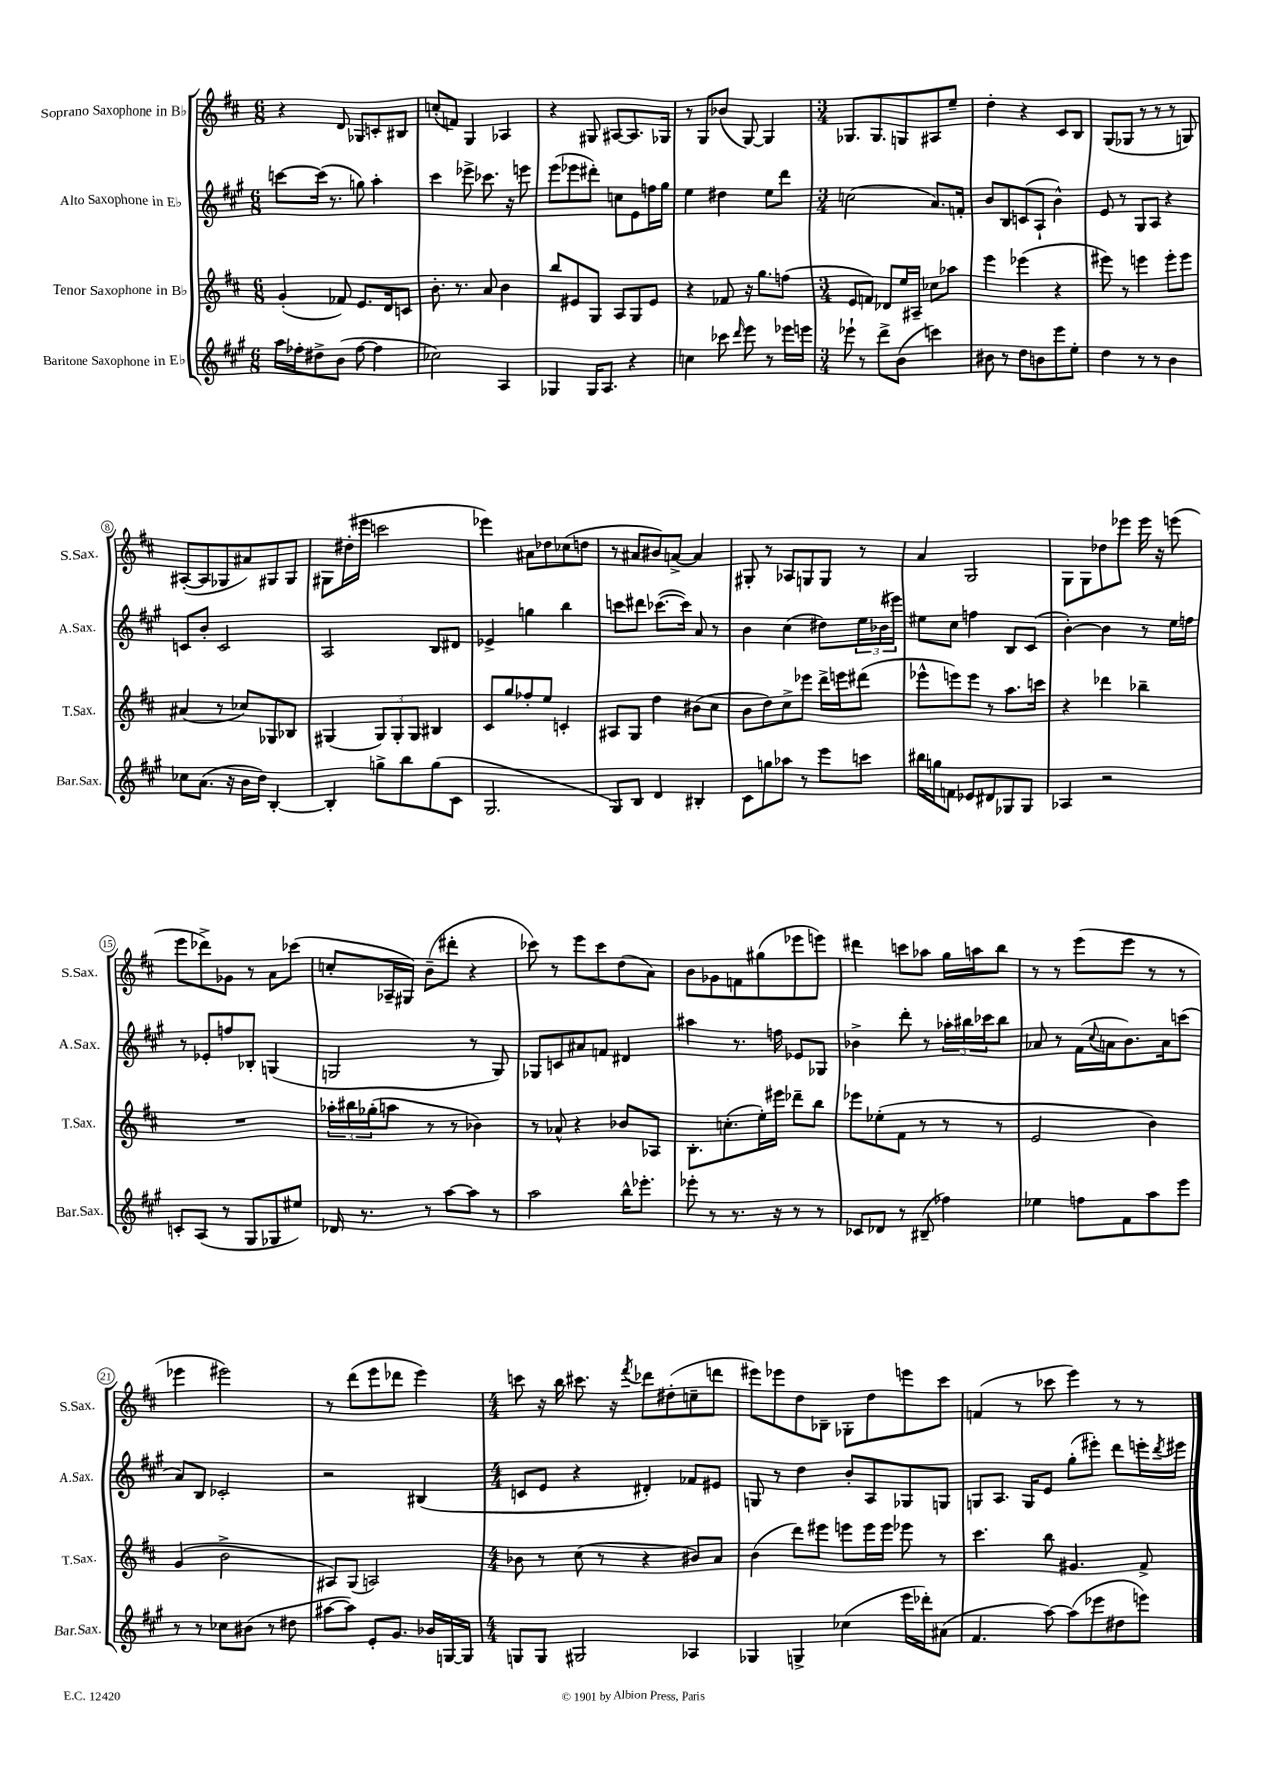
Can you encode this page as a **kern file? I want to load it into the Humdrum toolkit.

**kern	**kern	**kern	**kern
*part4	*part3	*part2	*part1
*staff4	*staff3	*staff2	*staff1
*I"Baritone Saxophone in E♭	*I"Tenor Saxophone in B♭	*I"Alto Saxophone in E♭	*I"Soprano Saxophone in B♭
*I'Bar.Sax.	*I'T.Sax.	*I'A.Sax.	*I'S.Sax.
*clefG2	*clefG2	*clefG2	*clefG2
*k[f#c#g#]	*k[f#c#]	*k[f#c#g#]	*k[f#c#]
*M6/8	*M6/8	*M6/8	*M6/8
=1	=1	=1	=1
16aa\LL	(4g'/	[8cccn\L	4r
16ff-X'\J	.	.	.
8dd#X^\	.	(16ccc\Jk]	.
.	.	8.r	.
(8b\J	8f-X/)	.	8d/
[8ff-\	8.e/L	8ggn\)	8G-X/L
4ff-\]	.	4aa'\	8cn'/
.	16d/k	.	.
.	8cn/J	.	8B#X/J
=2	=2	=2	=2
2cc-X\)	8.b'\	4ccc#\	(8ccn'/L
.	.	.	8fn/J)
.	8.r	.	.
.	.	8eee-X^\	4G/
.	8a/	8.ccc-X\	.
4A/	4b\	.	4A-X/
.	.	16r	.
.	.	8eeen\	.
=3	=3	=3	=3
4G-X/	8bb/L	(8eee\L	4r
.	8e#X/	8eee-X\	.
16G-/KL	8G/J	8ddd#X'\J)	8G#X/
8.A/J	.	.	.
.	8A/L	8ccn\L	[8A#X/L
4r	8G/	8e\	8.A#/]
.	8e#/J	16ffn\L	.
.	.	16gg#\JJ	16G-X/Jk
=4	=4	=4	=4
4ccn\	4r	4ee\	8r
.	.	.	8G/L
8ccc-X\	8f-X/	4dd#X\	(8b-X/J
16qqddd/	.	.	.
8eee\	16r	.	[8G/)
.	8.gg\L	.	.
8r	.	8ee\L	4G/]
16eee-X\LL	(8ffn\J	8ddd\J	.
16eeen\JJ	.	.	.
=5	=5	=5	=5
*M3/4	*M3/4	*M3/4	*M3/4
8eee-X`\	8e/L	(2ccn\	8.G-X/L
8r	8fn/J)	.	.
.	.	.	8.G-/
8ddd^\L	8d-X/L	.	.
(8b\J	16ee/L	.	8Gn/
.	16A#X~/JJ	.	.
4cccn\)	8cc-X\L	8.a/L)	8A#X/
.	8aa-X\J	.	8ee~/J
.	.	16fn'/Jk	.
=6	=6	=6	=6
8b#X\	4eee\	8b/L	4dd'\
8r	.	8B/	.
8dd\L	(4eee-X\	(8cn/	4r
8bn\	.	8A`/J	.
8eee\	4r	4b^^\)	8c#/L
8ee'\J	.	.	8B/J
=7	=7	=7	=7
4dd\	8eee#X\)	8e/	(8G/L
.	8r	8r	8G-X/J
8r	4eeen\	8G#/L	8r
8r	.	8A/J	8r
4b\	8eee'\L	4r	8r
.	8eee\J	.	8Gn/)
!!LO:LB:g=z
=8	=8	=8	=8
8cc-X\L	(4a#X/	8cn/L	([8A#X'/L
(8.a\J	.	8b'/J	8A#/]
.	8r	2c/	8G-X/
16r	.	.	.
16b\LL	8cc-X/L)	.	8a#X/)
16dd\JJ)	.	.	.
[4B'/	8G-X/	.	8G#X/
.	8B-X/J	.	8G#/J
=9	=9	=9	=9
4B'/]	(4G#X/	2A/	8G#X\L
.	.	.	(16dd#X'\L
.	.	.	16eee#X\JJ
8ggn^\L	12G#/L)	.	2cccn\
.	12G#'/	.	.
8bb\	.	.	.
.	12G#/J	.	.
(8gg\	4B#X/	8B/L	.
8c#\J	.	8d#X/J	.
=10	=10	=10	=10
2.G#/	8c#/L	4e-X^/	4eee-X\)
.	8gg/	.	.
.	8ff-X'/	4ggn\	8a#X\L
.	8ee/J	.	8dd-X\
.	4cn'/	4bb\	(8cc-X\
.	.	.	8ddn\J
=11	=11	=11	=11
8G#/L)	8A#X/L	8cccn\L	8r
8B/J	8G/J	8ddd#X\J	8a#X/L
4d/	4dd\	([8.ccc-X\L	8b#X/)
.	.	.	[8an^/J
.	.	16ccc-\Jk])	.
4B#X'/	(8b#X\L	8a/	4a/]
.	8cc#\J	8r	.
=12	=12	=12	=12
8c#\L	8b\L	4b\	8G#X'/
8ggn\	8dd\)	.	8r
8aa-X\J	8cc#^\	(4cc#\	8A-X/L
8r	8eee-X\J	.	8Gn/
8eee\L	16ddd^\LL	8dd#X\L)	8G/J
.	16eeen\J	.	.
8cccn\J	(8ddd#X\J	24ee\L	8r
.	.	(24b-X\	.
.	.	24eee#X\JJ)	.
=13	=13	=13	=13
16bb#X\LL	8eee-X^^\L	8ee#X\L	4a/
16ggn\J	.	.	.
8fn\J	8eeen\)	8cc#\J	.
8e-X/L	8eee\J	4ffn\	2G/
8d#X/	8r	.	.
8G-X/	8.aa\L	8B/L	.
8G-/J	.	(8c#/J	.
.	16cccn\Jk	.	.
=14	=14	=14	=14
4A-X/	4r	[4b'\)	8G\L
.	.	.	8G\
2r	4ddd-X\	4b\]	8dd-X\
.	.	.	8eee-X\J
.	4bb-X~\	8r	16eee-\
.	.	.	16r
.	.	16ee\LL	(8eeen\
.	.	16ffn\JJ	.
!!LO:LB:g=z
=15	=15	=15	=15
8cn'/L	2.r	8r	8eee\L
(8A/J	.	8e-X'/L	8ddd-X^\)
8r	.	8ffn/	8g-X\J
8G#/L	.	8B-X'/J	8r
8G-X/	.	(4Gn/	8a\L
8ee#X/J)	.	.	(8ccc-X\J
=16	=16	=16	=16
16d-X/	24aa-X'\LL	2Gn/	8ccn'/L
.	24bb#X\	.	.
8.r	.	.	.
.	(24gg-X'\J	.	.
.	8aan\J	.	16A-X~/L
.	.	.	16G#X/JJ)
8r	8r	.	(8b~\L
[8aa\L	8r	.	8ddd#X'\J
8aa\J]	4b-X\)	8r	4r
8r	.	8G/)	.
=17	=17	=17	=17
2aa\	8r	8G-X/L	8ccc-X\)
.	8a-X^^/	8cn/	8r
.	4r	8a#X/	8eee\L
.	.	8fn/J	8ccc-\
16bb^^\KL	8b-X/L	4d#X/	(8dd\
8.eee-X'\J	.	.	.
.	8A-X/J	.	8a\J)
=18	=18	=18	=18
8eee-X'\	8.B'\L	4aa#X\	8b\L
8r	.	.	8g-X\
.	(8.ccn'\	.	.
8.r	.	8.r	8fn\
.	16ee'\L)	.	(8gg#X\
16r	16eee#X\JJ	16ffn\	.
8r	8ddd-X~\L	8e-X/L	8eee-X\
8r	8bb\J	8G-X/J	8eeen\J)
=19	=19	=19	=19
8c-X/L	8eee-X\L	4b-X^\	4ddd#X\
8d-X/J	(8ee-X'\	.	.
8r	8f#\J	8ddd'\	8cccn\L
(8B#X~/	8r	8r	8aa-X\J
4ff-X\)	8r	24aa-X'\LL	16gg\LL
.	.	24bb#X\	.
.	.	.	16aan\J
.	.	24ccc-X\J	.
.	8r	8bb#\J	8bb\J
=20	=20	=20	=20
4ee-X\	2e/	8a-X/	8r
.	.	8r	8r
8ffn\L	.	(16f#\LL	(8eee\L
.	.	8qqcc#/	.
.	.	16an\J	.
8f#\	.	8.b\)	8eee\J
8aa\	4b\)	.	8r
.	.	16a\k	.
8eee\J	.	(8cccn\J	8r
!!LO:LB:g=z
=21	=21	=21	=21
8r	(4g/	8a/L)	4eee-X\
8r	.	8B/J	.
8cc-X\L	2b^\	2c-X'/	2eee#X\)
(8b#X\J	.	.	.
8r	.	.	.
8dd#X\	.	.	.
=22	=22	=22	=22
[8aa#X\L	8A#X/L)	2r	8r
8aa#\J])	(8G/J	.	(8ddd\L
8e'/L	2An/)	.	8eee\
8.g#/J	.	.	8ddd-X\J
.	.	(4B#X/	4eee\)
16b-X/LL	.	.	.
[16Gn/	.	.	.
16G/JJ]	.	.	.
=23	=23	=23	=23
*M4/4	*M4/4	*M4/4	*M4/4
8Gn/L	8b-X\	8cn/L	8cccn\
8G/J	8r	8e/J	16r
.	.	.	16bb\
2G#X/	(8cc#\	4r	8.ccc#X\
.	8r	.	.
.	.	.	16r
.	.	.	8qfff#/
.	4r	4d#X'/)	8ddd-X\L
.	.	.	(8dd#X'\
4A-X/	8b#X/L)	8f-X/L	8ccn~\
.	8a/J	8e#X/J	8dddn\J
=24	=24	=24	=24
4G-X/	(4b\	8Gn/	8eee#X\L)
.	.	8r	8eee-X\
4Gn^/	8ddd\L)	4dd\	8dd\
.	8eee#X\J	.	8B-X~\J
(4cc-X\	8eeen\L	8b'/L	8G-X'\L
.	16eee\L	8A/	8dd\
.	16eee\JJ	.	.
16eee\LL	8eee-X\	8G-X/	8eeen\
16ddd-X'\J)	.	.	.
(8a#X\J	8r	8Gn/J	8ccc#\J
=25	=25	=25	=25
4.f#/	4.ccc#\	8Gn/L	(4fn/
.	.	8.A/J	.
.	.	.	8r
.	.	16G/KL	.
[8aa\)	8bb\	8e/J	8ccc-X\
(8aa\L]	4.g#X/	(8gg#'\L	4eee\)
8eee-X\	.	8eee#X'\J)	.
8dd#X\	.	8ddd\L	8r
8eeen\J)	8f#^/	16eeen'\L	8r
.	.	8qddd/	.
.	.	16eee#X\JJ	.
==	==	==	==
*-	*-	*-	*-
